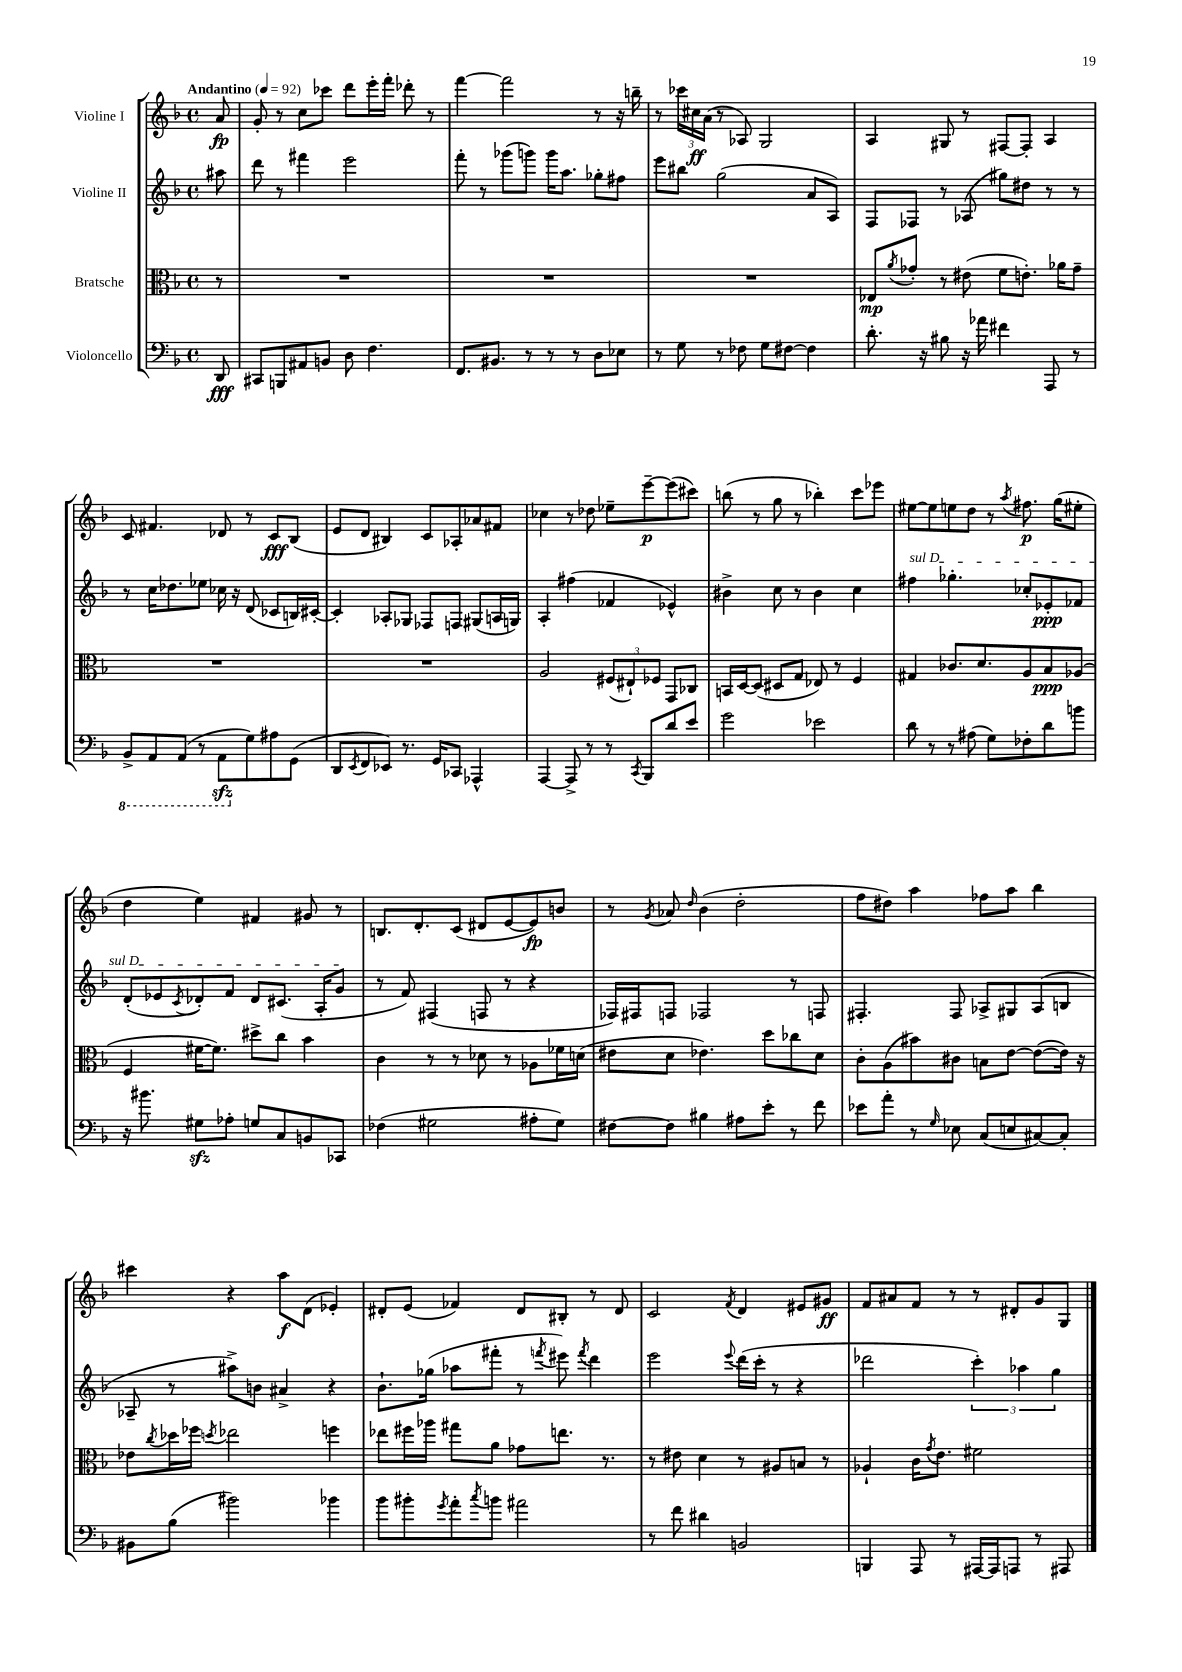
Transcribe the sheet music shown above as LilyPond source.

<<
\new StaffGroup <<
\new Staff = "s0" \with { instrumentName = "Violine I" } {
    \clef treble \key f \major \defaultTimeSignature \time 4/4 \partial 8 \tempo "Andantino" 4 = 92
    a'8\fp |
    g'8-. r8 c''8 ces'''8 d'''8 e'''16-. f'''16-. des'''8-. r8 |
    f'''4~ f'''2 r8 r16 b''16-- |
    r8 \tuplet 3/2 { ces'''16 cis''16\ff a'16( } r8 aes8) g2 |
    a4 gis8 r8 fis8~ fis8-. a4 |
    c'8 fis'4. des'8 r8 c'8\fff bes8( |
    e'8 d'8 bis4) c'8 aes8-. aes'8 fis'8 |
    ces''4 r8 des''8 ees''8-- e'''8~--\p e'''8( cis'''8) |
    b''8( r8 g''8 r8 bes''4-.) c'''8 ees'''8 |
    eis''8~ eis''8 e''8 d''8 r8 \acciaccatura { a''8 } fis''8.\p g''16( eis''8-. |
    d''4 e''4) fis'4 gis'8 r8 |
    b8. d'8.-. c'8( dis'8 e'8~ e'8\fp) b'8 |
    r8 \acciaccatura { g'8 } aes'8 \grace { d''16 } bes'4( d''2-. |
    f''8 dis''8) a''4 fes''8 a''8 bes''4 |
    cis'''4 r4 a''8\f d'8( ees'4-.) |
    dis'8-. e'8( fes'4) dis'8 bis8-. r8 dis'8 |
    c'2 \acciaccatura { f'8 } d'4 eis'8 gis'8\ff |
    f'8 ais'8 f'8 r8 r8 dis'8-. g'8 g8 \bar "|." |
}
\new Staff = "s1" \with { instrumentName = "Violine II" } {
    \clef treble \key f \major \defaultTimeSignature \time 4/4 \partial 8
    ais''8 |
    d'''8 r8 fis'''4 e'''2 |
    f'''8-. r8 ges'''8( g'''8) g'''16 a''8. ges''8-. fis''8 |
    e'''8 bis''8 g''2( a'8 a8) |
    f8 fes8 r8 aes8( gis''8) dis''8 r8 r8 |
    r8 c''16 des''8. ees''8 ces''16 r16 d'8( ces'8 b16) cis'16~-. |
    cis'4-. aes8-. ges8 fes8 f8 gis8( a16 g16) |
    a4-. fis''4( fes'4 ees'4-^) |
    bis'4-> c''8 r8 bis'4 c''4 |
    \once \override TextSpanner.bound-details.left.text = \markup { \italic "sul D" } fis''4\startTextSpan ges''4.-. ces''8-. ees'8-.\ppp fes'8 |
    d'8-.( ees'8 \acciaccatura { c'8 } des'8-.) f'8 des'8 cis'8.( a16-. g'8\stopTextSpan |
    r8 f'8) fis4( f8 r8 r4 |
    fes16) fis16 f8 fes2 r8 f8 |
    fis4.-. fis8 aes8-> gis8 aes8( b8 |
    aes8-- r8 ais''8->) b'8 ais'4-> r4 |
    bes'8.-! ges''16( aes''8 fis'''8-. r8 \acciaccatura { f'''8 } eis'''8) \acciaccatura { f'''8 } d'''4 |
    e'''2 \appoggiatura { e'''8 } d'''16( c'''16-. r8 r4 |
    des'''2 \tuplet 3/2 { c'''4-.) aes''4 g''4 } \bar "|." |
}
\new Staff = "s2" \with { instrumentName = "Bratsche" } {
    \clef alto \key f \major \defaultTimeSignature \time 4/4 \partial 8
    r8 |
    R1 |
    R1 |
    R1 |
    ees8\mp \acciaccatura { a'8 } ges'8-. r8 eis'8( f'8 e'8.-.) aes'16 ges'8-- |
    R1 |
    R1 |
    a2 \tuplet 3/2 { fis8( eis8-!) fes8 } g,8 ces8 |
    b,16 d16~ d8( dis8 g8 ees8) r8 f4 |
    gis4 ces'8. d'8. a8 bes8\ppp aes8( |
    f4 fis'16~ fis'8.) dis''8-> c''8 bes'4 |
    c'4 r8 r8 des'8 r8 aes8 fes'16 d'16( |
    eis'8 d'8 ees'4.) d''8 ces''8 d'8 |
    c'8-. a8( bis'8) cis'8 b8 e'8~ e'8~( e'16) r16 |
    ees'8 \acciaccatura { c''8 } des''16 fes''16 \acciaccatura { d''8 } ees''2 f''4 |
    ees''8 fis''16 aes''16 gis''8 a'8 ges'8 e''8. r8. |
    r8 eis'8 d'4 r8 ais8 b8 r8 |
    aes4-! c'16 \acciaccatura { g'8 } e'8. fis'2 \bar "|." |
}
\new Staff = "s3" \with { instrumentName = "Violoncello" } {
    \clef bass \key f \major \defaultTimeSignature \time 4/4 \partial 8
    d,8\fff |
    cis,8 b,,8 ais,8 b,8 d8 f4. |
    f,8. bis,8. r8 r8 r8 d8 ees8 |
    r8 g8 r8 fes8 g8 fis8~ fis4 |
    d'8.-. r16 bis8 r16 aes'16 fis'4 a,,8 r8 |
    \ottava #-1 bes,,8-> a,,8 a,,8( r8 a,,8\sfz \ottava #0 g8) ais8 g,8( |
    d,8 \acciaccatura { e,8 } f,8 ees,8) r8. g,16 ces,8 aes,,4-^ |
    a,,4~ a,,8-> r8 r8 \acciaccatura { c,8 } bes,,8 d'8 e'8 |
    g'2 ees'2 |
    d'8 r8 r8 ais8( g8) fes8-. d'8 b'8 |
    r16 bis'8. gis8\sfz aes8-. g8 c8 b,8 ces,8 |
    fes4( gis2 ais8-. gis8) |
    fis8~ fis8 bis4 ais8 e'8-. r8 f'8 |
    ees'8 a'8-. r8 \grace { g16 } ees8 c8( e8 cis8~) cis8-. |
    bis,8 bes8( bis'2) bes'4 |
    bes'8 bis'8-. \acciaccatura { g'8 } a'8-. \acciaccatura { c''8 } b'8 ais'2 |
    r8 f'8 dis'4 b,2 |
    b,,4 a,,8 r8 ais,,16~ ais,,16 a,,8 r8 ais,,8 \bar "|." |
}
>>
>>
\layout { \context { \Score \remove "Bar_number_engraver" } }
